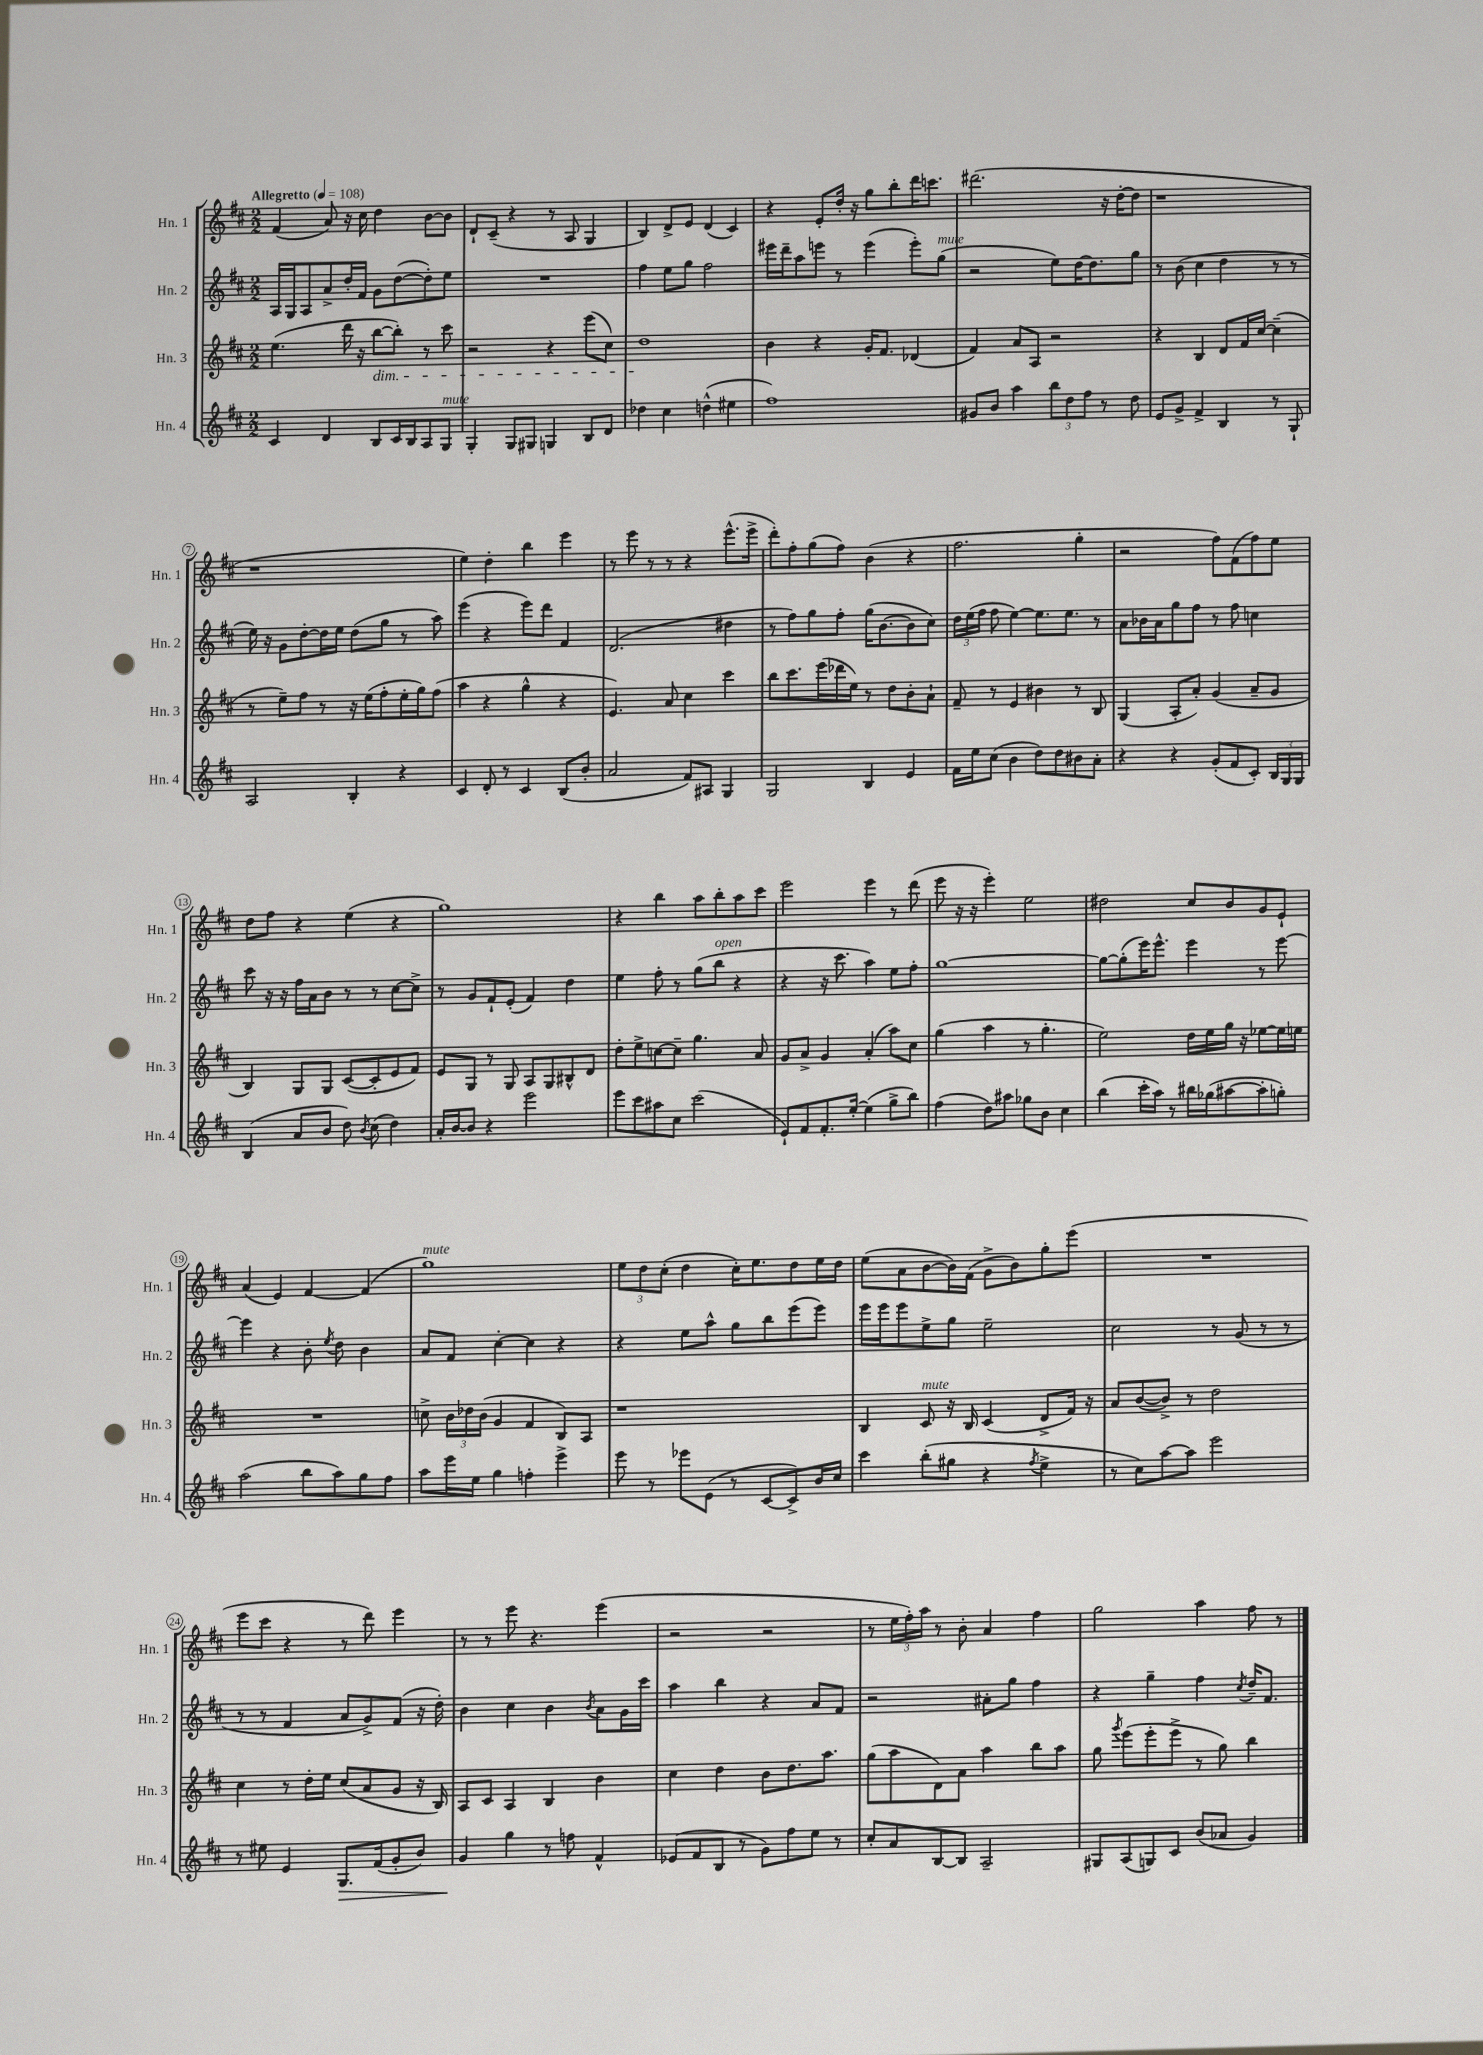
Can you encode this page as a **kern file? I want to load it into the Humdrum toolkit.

**kern	**kern	**kern	**kern
*staff4	*staff3	*staff2	*staff1
*clefG2	*clefG2	*clefG2	*clefG2
*k[f#c#]	*k[f#c#]	*k[f#c#]	*k[f#c#]
*M2/2	*M2/2	*M2/2	*M2/2
*MM108	*MM108	*MM108	*MM108
4c#	(4.ee	16A	(4f#
.	.	16G	.
.	.	8A	.
4d	.	8a^	8a)
.	16ddd	16dd'	16r
.	16r	16f#	16cc#
8B	[8bb	8g	4dd
16c#	8bb'])	([8dd	.
16B	.	.	.
8A	8r	8dd'])	[8b
8G	8ccc#	8ee	8b]
=	=	=	=
4G'	2r	1r	8d`
.	.	.	(8c#~
8G	.	.	4r
8G#	.	.	.
4G	4r	.	8r
.	.	.	8A
8B	(8eee	.	4G
8d	8cc#)	.	.
=	=	=	=
4dd-	1dd	4ff#	4B)
4cc#	.	8ee	8d^
.	.	8gg	8e
(4dd^^	.	2ff#	(4d
4ee#	.	.	4c#)
=	=	=	=
1ff#)	4b	16eee#	4r
.	.	16ddd~	.
.	.	8aa	.
.	4r	8eee	8e'
.	.	8r	16dd'
.	.	.	16r
.	16g'	(4eee	8gg
.	8.f#	.	.
.	.	.	8bb'
.	(4d-	8eee')	16ddd
.	.	.	8.ccc
.	.	(8gg	.
=	=	=	=
8g#	4f#)	2r	(2.ddd#
8b	.	.	.
4aa	8a	.	.
.	8A	.	.
12bb	2r	8ee)	.
12dd	.	.	.
.	.	[16dd	.
12ff#	.	.	.
.	.	8.dd]	.
8r	.	.	16r
.	.	.	[16dd'
8dd	.	8gg	8dd]
=	=	=	=
8e	4r	8r	1r
8g^	.	(8b	.
4f#^	4B	4cc#	.
4B	8d	4dd	.
.	16f#	.	.
.	[16cc#	.	.
8r	(4cc#~]	8r	.
8G`	.	8r	.
=	=	=	=
2A	8r	16ee)	1r
.	.	16r	.
.	8ee~)	8g	.
.	8ff#	[8dd'	.
.	8r	16dd]	.
.	.	16ee	.
4B'	16r	(8dd	.
.	(16ee	.	.
.	8ff#'	8gg	.
4r	16ee'	8r	.
.	16gg)	.	.
.	(8ff#	8aa)	.
=	=	=	=
4c#	4aa	(4eee	4ee)
8d'	4r	4r	4dd'
8r	.	.	.
4c#	4gg^^	8eee)	4bb
.	.	8ddd	.
(8B	4r	4f#	4eee
8b'	.	.	.
=	=	=	=
2a	4.e)	(2.d	8r
.	.	.	8eee
.	.	.	8r
.	8a	.	8r
8f#)	4cc#	.	4r
8A#	.	.	.
4G	4ccc#	4dd#	(8.eee^^
.	.	.	16eee^
=	=	=	=
2G	8bb	8r	8ddd')
.	8.ccc#	8ff#)	8ff#'
.	.	8gg	(8gg
.	(16eee	.	.
.	16ddd-	8ff#'	8ff#)
.	16ee)	.	.
4B	8r	(16gg	(4b
.	.	[8.b	.
.	8dd	.	.
4e	8b'	8b]	4r
.	8a`	8cc#)	.
=	=	=	=
16f#	8f#~	24dd	2.ff#
.	.	(24ee	.
16ee	.	.	.
.	.	24ff#	.
(8cc#	8r	8ff#	.
4b	4e	[4ee)	.
8dd)	4b#	8.ee]	.
8dd	.	.	.
.	.	8.ee	.
8b#	8r	.	4gg'
8a'	8B	8r	.
=	=	=	=
4r	(4G	8a	2r
.	.	16b-	.
.	.	16a	.
4r	8A'	8gg	.
.	8a')	8ff#	.
(8g'	(4g	8r	8ff#)
8f#	.	8ff#	(8f#
8c#')	8a~	4cc	8ff#)
24B	8g	.	8ee
24G	.	.	.
24G	.	.	.
=	=	=	=
(4B	4B)	8ccc#	8dd
.	.	16r	8ff#
.	.	16r	.
8a	8G	16ff#	4r
.	.	16a	.
8b	8G	8b	.
8dd)	([8c#	8r	(4ee
8qb	.	.	.
(8cc#	8c#']	8r	.
4dd)	8e	[8cc#	4r
.	8f#)	8cc#^]	.
=	=	=	=
16a'	8e	8r	1gg)
[16b	.	.	.
8b]	8G	8g	.
4r	8r	8f#`	.
.	8G	(8e'	.
2eee	8A	4f#)	.
.	8G	.	.
.	8B#^^	4dd	.
.	8d	.	.
=	=	=	=
8eee	8dd'	4ee	4r
8ccc#	8ee^	.	.
8aa#	[8cc	8ff#'	4bb
8cc#	8cc~]	8r	.
(2ccc#	4.gg	(8gg	8aa
.	.	8bb	8bb'
.	.	4r	8aa
.	8a	.	8ccc#
=	=	=	=
8e`)	8g	4r	2eee
8f#	8a^	.	.
8.f#'	4g	16r	.
.	.	8.ccc#	.
[16ee'	.	.	.
(4ee]	(4a'	4aa)	4eee
8gg^	8aa)	8ee	8r
8bb)	8cc#	8ff#'	(8ddd
=	=	=	=
(4ff#	(4gg	[1gg	8eee
.	.	.	16r
.	.	.	16r
8dd)	4aa	.	4eee')
8aa#	.	.	.
8gg-	8r	.	2ee
8b	4.gg'	.	.
4cc#	.	.	.
=	=	=	=
(4bb	2ee)	8gg_	2dd#
.	.	(8gg']	.
16ccc#'	.	16eee)	.
16aa)	.	8.eee^^	.
8r	.	.	.
16bb#	16dd	4eee	8cc#
(16gg-	16ee	.	.
[8aa#	16gg	.	8b
.	16r	.	.
8aa#']	[8ee-	8r	8g
8gg')	16ee-]	[8eee	8e`
.	16ee	.	.
=	=	=	=
(2aa	1r	4eee]	(4a
.	.	4r	4e)
8bb	.	8b'	[4f#
.	.	8qee	.
8aa)	.	8dd	.
8gg	.	4b	(4f#]
8ff#	.	.	.
=	=	=	=
8aa	8cc^	8a	1gg)
16eee	24b	8f#	.
.	24dd-	.	.
16ee	.	.	.
.	(24b	.	.
4gg	4g	[4cc#'	.
4ff'	4f#	4cc#]	.
4eee^	8B)	4r	.
.	8A	.	.
=	=	=	=
8eee	1r	4r	12ee
.	.	.	12dd
8r	.	.	.
.	.	.	(12cc#'
8eee-	.	8ee	4dd
(8e	.	8aa^^	.
8r	.	8gg	16cc#')
.	.	.	8.ee
[8c#	.	8bb	.
8c#^])	.	(8eee	8dd
16b	.	8eee)	16ee
16cc#	.	.	16dd
=	=	=	=
4ccc#	4B	16eee	(8ee
.	.	16eee	.
.	.	8eee	8a
(8bb'	8c#	8ee^	[8b
8gg#	16r	8gg	16b])
.	16B	.	(16f#
4r	(4c#	2ee~	8g^
.	.	.	8b)
8qff#	.	.	.
4ee^	8d^	.	8gg'
.	16f#)	.	(8eee
.	16r	.	.
=	=	=	=
8r	8a	2cc#	1r
8cc#)	([8b	.	.
[8aa	8b^])	.	.
8aa]	8r	.	.
2eee	2dd	8r	.
.	.	(8g	.
.	.	8r	.
.	.	8r	.
=	=	=	=
8r	4cc#	8r	8eee
8ee#	.	8r	8ccc#
4e	8r	4f#	4r
.	16dd'	.	.
.	16ee	.	.
8.G	(8cc#	8a	8r
.	8a	8g^)	8ddd)
(16f#	.	.	.
8g'	8g	(8f#	4eee
8b)	16r	16r	.
.	16B)	16dd')	.
=	=	=	=
4g	8A	4b	8r
.	8c#	.	8r
4gg	4A	4cc#	8eee
.	.	.	4.r
8r	4B	4b	.
8ff	.	.	.
.	.	8qb	.
4f#^^	4b	8a	(4eee
.	.	16g	.
.	.	16ccc#	.
=	=	=	=
(8e-	4cc#	4aa	2r
8f#	.	.	.
8B	4dd	4bb	.
8r	.	.	.
8g)	8b	4r	2r
8ff#	8.dd	.	.
8ee	.	8a	.
.	8.aa	.	.
8r	.	8f#	.
=	=	=	=
8cc#'	(8gg	2r	8r
8a	8aa	.	24ee
.	.	.	24ff#')
.	.	.	24aa
[8B	8d)	.	8r
8B]	8a	.	8b'
2A~	4aa	8a#'	4a
.	.	8gg	.
.	8bb	4ff#	4ff#
.	8aa	.	.
=	=	=	=
8G#	8gg	4r	2gg
.	8qggg	.	.
(8A	(8eee	.	.
8G)	8eee'	4gg~	.
8c#	8eee^	.	.
(8b	8r	4ff#	4aa
8a-	8gg)	.	.
.	.	8qcc#	.
4g)	4bb	16dd~	8ff#
.	.	8.f#	.
.	.	.	8r
==	==	==	==
*-	*-	*-	*-
